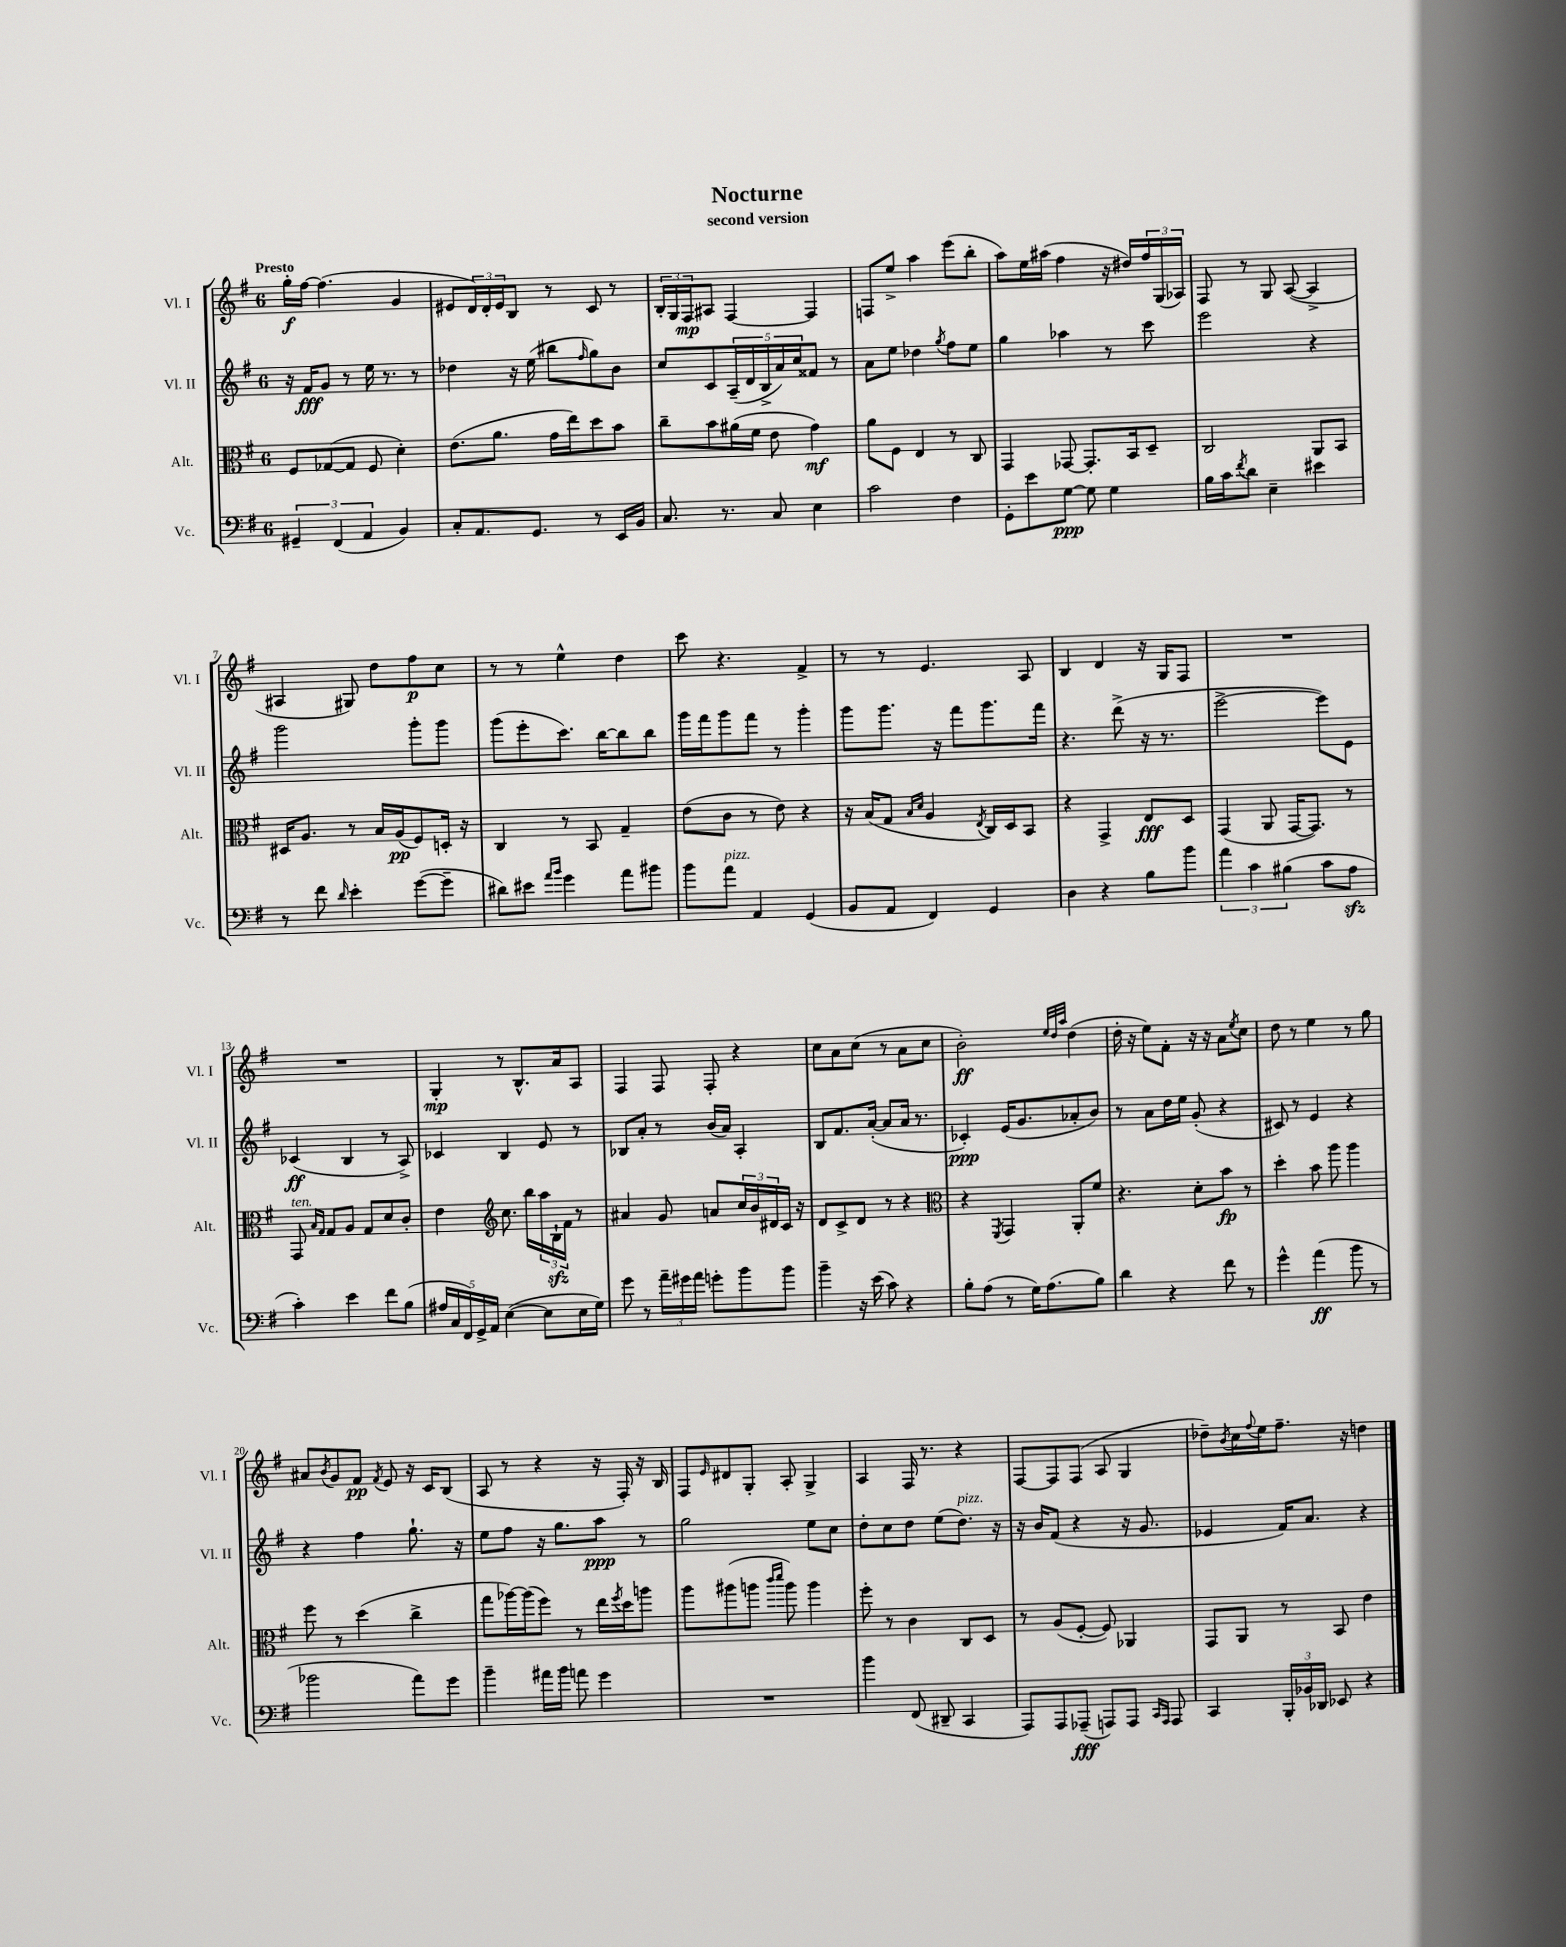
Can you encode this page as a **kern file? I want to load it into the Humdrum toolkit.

**kern	**kern	**kern	**kern
*staff4	*staff3	*staff2	*staff1
*clefF4	*clefC3	*clefG2	*clefG2
*k[f#]	*k[f#]	*k[f#]	*k[f#]
*M6/8	*M6/8	*M6/8	*M6/8
6GG#~/	8F#/L	16r	16gg'\LL
.	.	16f#/LK	[16ff#\JJ
.	([8G-/	8g/J	(4.ff#\]
(6FF#/	.	.	.
.	8G-/]J	8r	.
6AA/	.	.	.
.	8F#/	16ee\	.
.	.	8.r	.
4BB/)	4d'\)	.	4g/
.	.	8r	.
=	=	=	=
8C'/L	(8.e\L	4dd-\	8e#/L
8.AA/	.	.	24d/L)
.	.	.	24d'/
.	8.a\J	.	.
.	.	.	24e#/J
.	.	16r	8B/J
8.GG/J	.	(16ee\	.
.	16g\LL	8bb#\L	8r
.	16ee\J)	.	.
.	.	16qqff#/	.
8r	8dd\	8gg\)	8c/
16EE/LL	8b\J	8b\J	8r
16BB/JJ	.	.	.
=	=	=	=
8.C/	8cc~\L	8cc/L	24B'/LL
.	.	.	24G/
.	.	.	24F#/J
.	8b\	8c/	8A#/J
8.r	.	.	.
.	(16a#\L	(20A~/L	[4F#/
.	.	20d/	.
.	16f#\JJ	.	.
.	.	20B^/	.
8C/	8e\	.	.
.	.	20a/)	.
.	.	20cc/J	.
4E\	4g\)	8f##/J	4F#/]
.	.	8r	.
=	=	=	=
2c\	8a\L	8a\L	8F/L
.	8F#\J	8ee\J	8ee^/J
.	4E/	4dd-\	4aa\
.	.	8qgg/	.
4F#\	8r	8ff#\L	(8eee\L
.	8C/	8ee\J	8bb'\J
=	=	=	=
8GG'\L	4GG/	4gg\	8aa\L)
8e\	.	.	16ee\L
.	.	.	(16aa#\JJ
[8G\J	[8GG-/	4aa-\	4ff#\
8G\]	8.GG-'/]L	.	.
4G\	.	8r	16r
.	16BB/k	.	16dd#/LL)
.	8D~/J	8ccc\	24ff#/
.	.	.	(24G/
.	.	.	24A-/JJ)
=	=	=	=
16B\LL	2C/	2eee\	8F#/
16c\J	.	.	.
8qf#/	.	.	.
8d\J	.	.	8r
4E~\	.	.	8G/
.	.	.	([8A/
4e#\	8AA/L	4r	4A^/]
.	8BB/J	.	.
=	=	=	=
8r	16D#/LK	2ggg\	4A#/
.	8.A/J	.	.
8f#\	.	.	.
16qqd/	.	.	.
4e'\	8r	.	8G#/)
.	16B/LL	.	8dd\L
.	(16A/J	.	.
([8g\L	8F#/)	8ggg'\L	8ff#\
8g~\]J	16D'/Jk	8ggg\J	8cc\J
.	16r	.	.
=	=	=	=
8d#\L)	4C/	(8ggg\L	8r
8e#\J	.	8eee'\	8r
16qqa/LL	.	.	.
16qqb/JJ	.	.	.
4g\	8r	8.ccc\J)	4ee^^\
.	8BB/	.	.
.	.	[16bb\LK	.
8a\L	4G~/	8bb\]	4dd\
8b#\J	.	8bb\J	.
=	=	=	=
8b\L	(8e\L	16ggg\LL	8ccc\
.	.	16fff#\J	.
8a\J	8c\J	8ggg\	4.r
4AA/	8r	8fff#\J	.
.	8e\)	8r	.
(4GG/	4r	4ggg'\	4f#^/
=	=	=	=
8BB/L	16r	8ggg\L	8r
.	(16B/LK	.	.
8AA/J	8G/J	8.ggg\J	8r
.	16qqB/LL	.	.
.	16qqd/JJ	.	.
4FF#/)	4A/	.	4.e/
.	.	16r	.
.	.	8fff#\L	.
.	8qE/	.	.
4GG/	16C/LL)	8.ggg\	.
.	16D/J	.	.
.	8BB/J	.	8A/
.	.	16fff#\Jk	.
=	=	=	=
4D\	4r	4.r	4B/
4r	4GG^/	.	4d/
.	.	(8ddd^\	.
8B\L	8E/L	16r	16r
.	.	8.r	16G/LK
8b\J	8D/J	.	8F#/J
=	=	=	=
6a\	(4GG/	[2eee^\	2.r
6c\	.	.	.
.	8AA/	.	.
(6B#\	.	.	.
.	[16GG/LK	.	.
.	8.GG/]J)	.	.
8c\L	.	8eee\]L)	.
8A\J	8r	8e\J	.
=	=	=	=
4c'\)	8GG/	(4c-/	2.r
.	16qqB/LL	.	.
.	16qqG/JJ	.	.
.	8G/L	.	.
4e\	8A/J	4B/	.
.	8G/L	.	.
8f#\L	8d/	8r	.
(8B\J	8c'/J	8A^/)	.
=	=	=	=
20A#/LL	4e\	4c-/	4G'/
20C/	.	.	.
20FF#/)	.	.	.
20GG^/	.	.	.
20AA/JJ	.	.	.
*	*clefG2	*	*
([4E\	8.cc\	4B/	8r
.	.	.	8.B^^/L
.	16bb\LL	.	.
8E\]L	24aa\	8e/	.
.	24B`\	.	.
.	.	.	16a/k
.	24f#\JJ	.	.
16E\L	8r	8r	8A/J
16G\JJ)	.	.	.
=	=	=	=
8g\	4a#/	8B-/L	4F#/
8r	.	8a'/J	.
24a~\LL	8g/	8r	8F#/
24g#\	.	.	.
24a\JJ	.	.	.
8g'\L	8a/L	(16b/LL	8F#'/
.	.	16a/JJ)	.
8b\	24cc/L	4A'/	4r
.	24b/	.	.
.	24d#/	.	.
8b\J	16c/JJ	.	.
.	16r	.	.
=	=	=	=
4b~\	8d/L	8B/L	8cc\L
.	8c^/	8.f#/	8a\
16r	8d/J	.	(8cc\J
(16e\	.	([16a'/Jk	.
8c\)	8r	8a/]L	8r
4r	4r	16a/Jk	8a\L
.	.	8.r	.
.	.	.	8cc\J
=	=	=	=
*	*clefC3	*	*
8B'\L	4r	4c-'/)	2b'\)
(8A\J	.	.	.
.	8qFF#/	.	.
8r	4GG/	(16e/LK	.
.	.	8.g/	.
16G\LK)	.	.	.
(8.A\	.	.	.
.	.	.	32qqee/LLL
.	.	.	32qqdd/
.	.	.	32qqaa/JJJ
.	8AA'/L	8a-'/	(4dd\
8B\J)	8f#/J	8b/J)	.
=	=	=	=
4d\	4.r	8r	16dd'\
.	.	.	16r
.	.	8a\L	8ee\L)
4r	.	16dd\L	8f#'\J
.	.	16ee\JJ	.
.	8d'\L	(8g'/	16r
.	.	.	16r
8f#\	8b\J	4r	8a\L
.	.	.	8qee/
8r	8r	.	8cc\J
=	=	=	=
4g^^\	4dd'\	8c#/)	8dd\
.	.	8r	8r
(4a\	8b\	4e/	4ee\
.	8aa\	.	.
8b\	4aa\	4r	8r
8r	.	.	8gg\
=	=	=	=
2b-\	8ff#\	4r	8a#/L
.	.	.	8qb/
.	8r	.	8g/
.	(4dd\	4ff#\	8f#/J
.	.	.	8qf#/
.	.	.	8e/
8a\L)	4cc^\	8.gg`\	16r
.	.	.	16c/LK
8g\J	.	.	(8B/J
.	.	16r	.
=	=	=	=
4b~\	8gg\L	8ee\L	8A/
.	[16aa-\L)	8ff#\J	8r
.	(16aa-\]J	.	.
16a#\LL	8ff#\J)	16r	4r
16b\JJ	.	8.gg\L	.
8a\	8r	.	.
4g\	16ee\LL	8aa\J	16r
.	8qff#/	.	.
.	16dd\J	.	16F#'/)
.	8aa\J	8r	16r
.	.	.	16B/
=	=	=	=
2.r	8aa\L	2gg\	8F#/L
.	.	.	16qqe/
.	(8aa#\	.	8d#/
.	8aa\J	.	8G'/J
.	16qqccc/LL	.	.
.	16qqddd/JJ	.	.
.	8aa\)	.	8A'/
.	4aa\	8ee\L	4G^/
.	.	8cc\J	.
=	=	=	=
4b\	8ff#'\	8dd'\L	4A/
.	8r	8cc\	.
(8FF#/	4c\	8dd\J	16F#/
.	.	.	8.r
8DD#~/	.	(8ee\L	.
4CC/	8C/L	8.dd\J)	4r
.	8D/J	.	.
.	.	16r	.
=	=	=	=
8AAA/L)	8r	16r	[8F#/L
.	.	16b/LK	.
8AAA/	(8A/L	(8f#/J	8F#/]
(8AAA-~/J	[8F#'/J	4r	(8F#/J
8AAA/L)	8F#/])	.	8A/
8AAA/J	4AA-/	16r	4G/
.	.	8.g/	.
16qqCC/LL	.	.	.
16qqAAA/JJ	.	.	.
8AAA/	.	.	.
=	=	=	=
4CC/	8GG/L	4e-/	8dd-~\L)
.	.	.	8qb/
.	8AA/J	.	16cc\L
.	.	.	8qqff#/
.	.	.	16ee\J
24BBB'/LL	8r	16f#/LK)	8.ff#~\J
24BB-/	.	.	.
.	.	8.a/J	.
24DD-/JJ	.	.	.
8EE-/	8BB/	.	.
.	.	.	16r
4r	4e\	4r	4dd\
==	==	==	==
*-	*-	*-	*-
